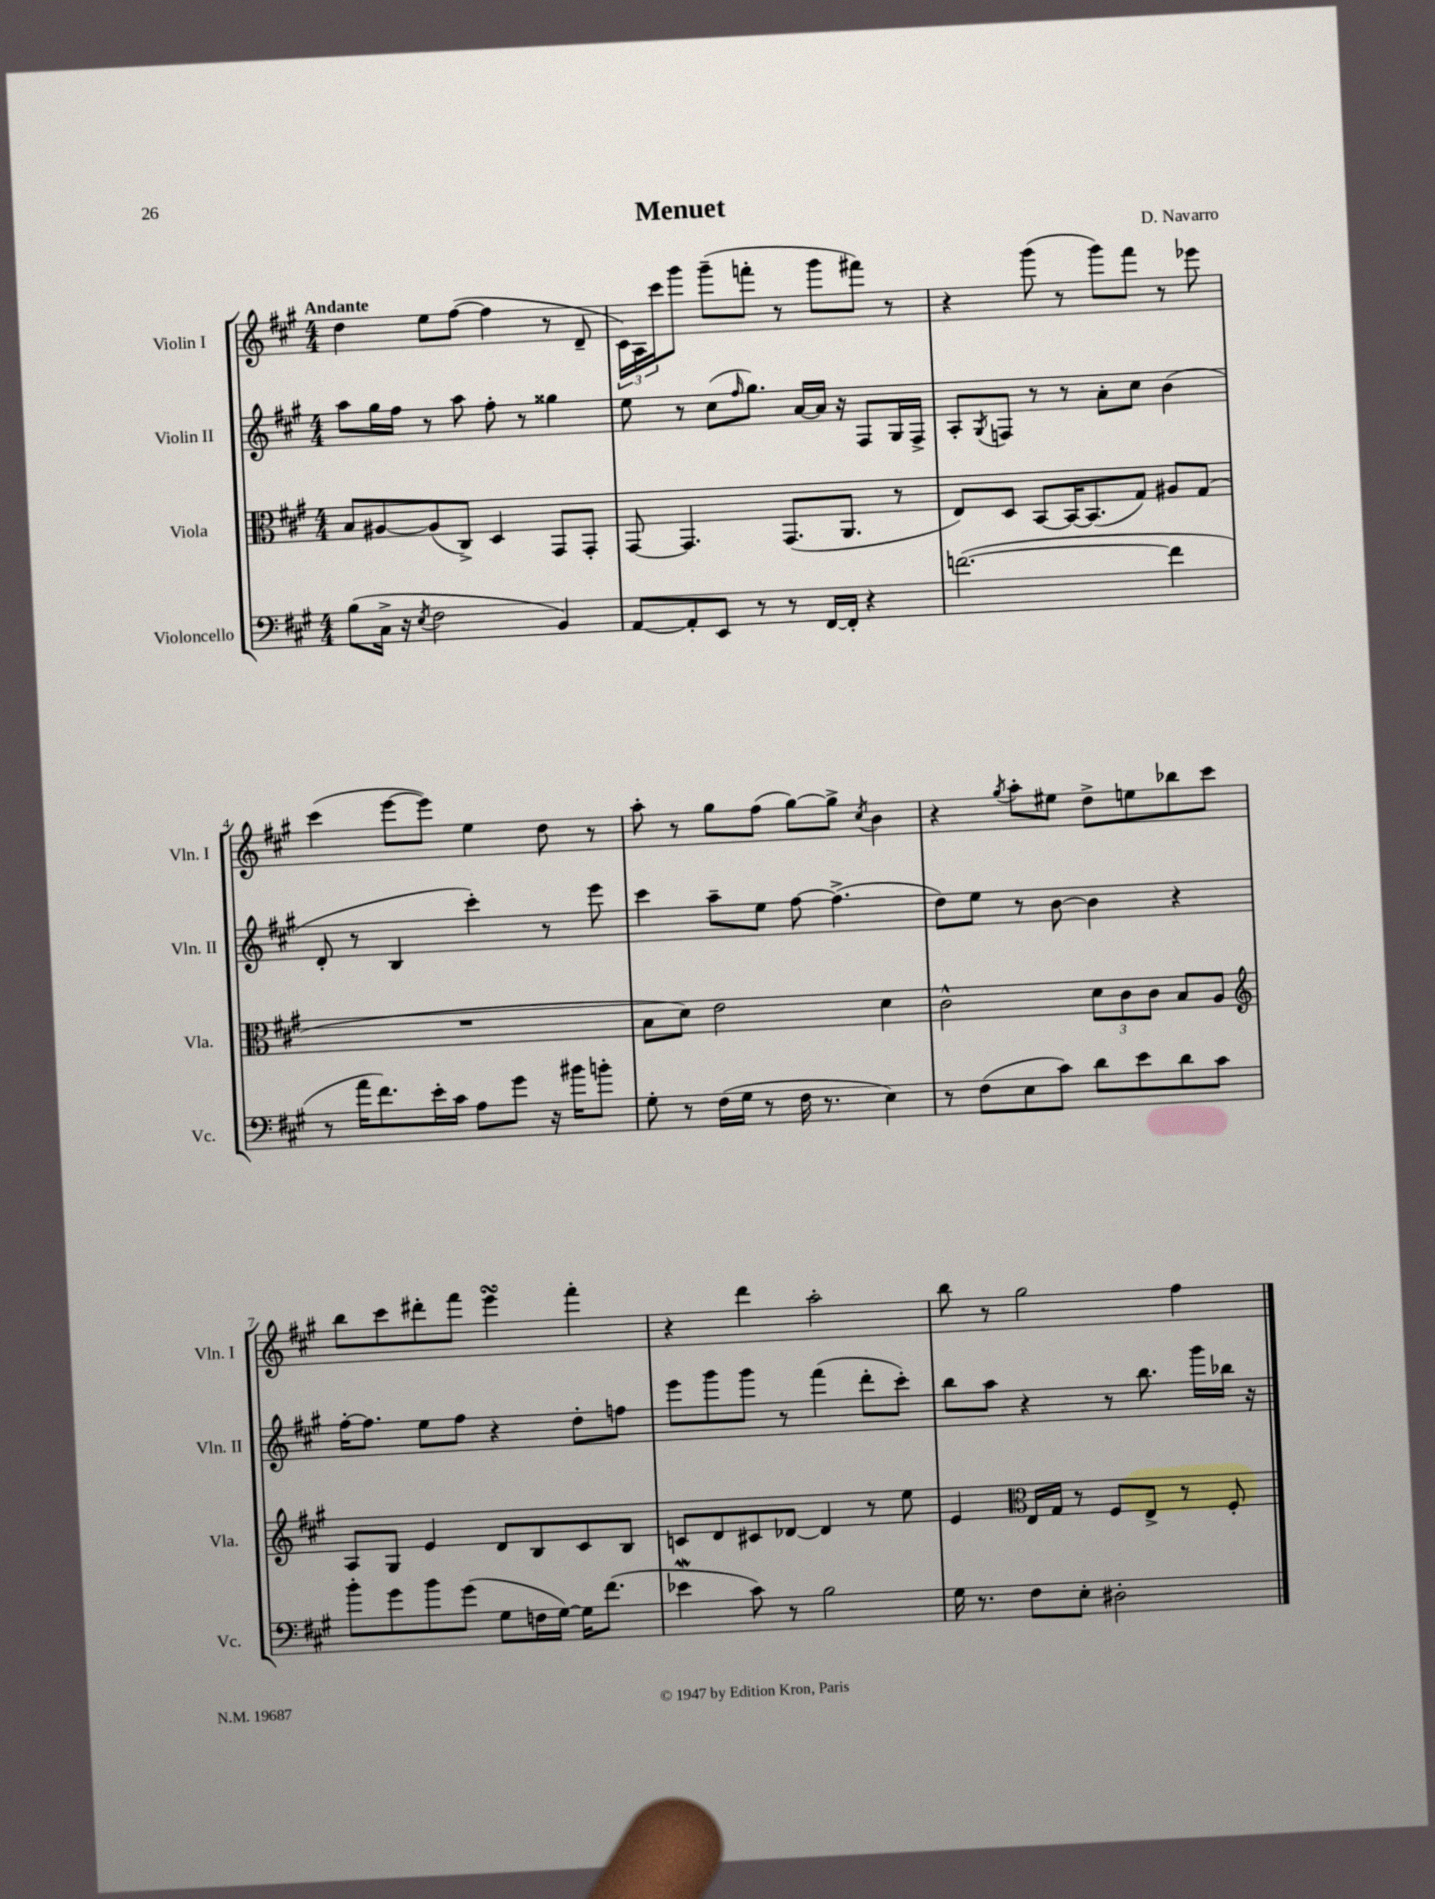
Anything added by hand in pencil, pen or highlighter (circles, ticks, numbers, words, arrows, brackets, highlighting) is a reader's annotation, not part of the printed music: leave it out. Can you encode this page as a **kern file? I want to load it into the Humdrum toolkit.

**kern	**kern	**kern	**kern
*part4	*part3	*part2	*part1
*staff4	*staff3	*staff2	*staff1
*I"Violoncello	*I"Viola	*I"Violin II	*I"Violin I
*I'Vc.	*I'Vla.	*I'Vln. II	*I'Vln. I
*clefF4	*clefC3	*clefG2	*clefG2
*k[f#c#g#]	*k[f#c#g#]	*k[f#c#g#]	*k[f#c#g#]
*M4/4	*M4/4	*M4/4	*M4/4
=1	=1	=1	=1
!	!	!	!LO:TX:a:B:t=Andante
(8B\L	8B/L	8aa\L	4dd\
16C#^\Jk	[8A#X/	16gg#\L	.
16r	.	16ff#\JJ	.
8qE/	.	.	.
2F#\	(8A#/]	8r	8ee\L
.	8C#^/J)	8aa\	([8ff#\J
.	4D/	8ff#'\	4ff#\]
.	.	8r	.
4BB/)	8GG#/L	4gg##X\	8r
.	8GG#'/J	.	8d~/
=2	=2	=2	=2
[8AA/L	[8GG#/	8ee\	24c#\LL)
.	.	.	24A\
.	.	.	24ccc#\J
8AA'/]	4.GG#/]	8r	8ggg#\J
8EE/J	.	(8cc#\L	(8ggg#~\L
.	.	16qqff#/	.
8r	.	8.gg#\J)	8fffn'\J
8r	(8.GG#/L	.	8r
.	.	[16a/LL	.
[16FF#/LL	.	16a/JJ]	8ggg#\L
16FF#'/JJ]	8.AA/J	16r	.
4r	.	8F#/L	8fff#X\J)
.	8r	16G#/L	8r
.	.	16F#^/JJ	.
=3	=3	=3	=3
([2.fn\	8E/L)	8A'/L	4r
.	.	8qG#/	.
.	8D/J	8Fn/J	.
.	[8BB/L	8r	(8ggg#\
.	16BB/K_	8r	8r
.	(8.BB/]	.	.
.	.	8a'\L	8ggg#\L)
.	8G#/J)	8cc#\J	8fff#\J
4f\]	8A#X/L	(4b\	8r
.	(8G#/J	.	8eee-X\
!!LO:LB:g=z
=4	=4	=4	=4
8r	1r	8d'/	(4ccc#\
16a\KL	.	8r	.
8.f#\)	.	.	.
.	.	4B/	[8eee\L
16e'\L	.	.	8eee\J])
16c#\JJ	.	.	.
8A\L	.	4ccc#'\)	4ee\
8g#\J	.	.	.
16r	.	8r	8dd\
16b#X\KL	.	.	.
8bn'\J	.	8eee\	8r
=5	=5	=5	=5
8G#'\	8B\L	4ccc#\	8aa'\
8r	8d\J)	.	8r
(16F#\LL	2e\	8aa~\L	8gg#\L
16G#\JJ	.	.	.
8r	.	8ee\J	(8ff#\J
16F#\	.	[8ff#\	[8gg#\L)
8.r	.	.	.
.	.	(4.ff#^\]	8gg#^\J]
.	.	.	8qcc#/
4E\)	4d\	.	4b\
=6	=6	=6	=6
8r	2c#^^\	8dd\L)	4r
(8F#\L	.	8ee\J	.
.	.	.	8qgg#/
8E\	.	8r	8aa'\L
8c#\J)	.	[8b\	8ee#X\J
8d\L	12d\L	4b\]	8dd^\L
.	12c#\	.	.
8e\	.	.	8een\
.	12c#\J	.	.
8d\	8B/L	4r	8bb-X\
8c#\J	8A/J	.	8ccc#\J
!!LO:LB:g=z
=7	=7	=7	=7
*	*clefG2	*	*
8b'\L	8A/L	[16ff#'\KL	8bb\L
.	.	8.ff#\J]	.
8g#\	8G#/J	.	8ccc#\
8b\	4e/	8ee\L	8ddd#X'\
(8g#\J	.	8ff#\J	8fff#\J
8G#\L	8d/L	4r	4eeesSSS\
16Fn\L	8B/	.	.
[16G#\JJ)	.	.	.
16G#\KL]	8c#/	8dd'\L	4fff#'\
(8.f#\J	.	.	.
.	8B/J	8ffn\J	.
=8	=8	=8	=8
4e-Xw\	8cn/L	8eee\L	4r
.	8d/	8ggg#\	.
8c#\)	8c#X/	8ggg#\J	4ddd\
8r	[8d-X/J	8r	.
2B\	4d-/]	(4fff#\	2aa'\
.	8r	8ddd'\L	.
.	8ee\	8ccc#'\J)	.
=9	=9	=9	=9
16G#\	4e/	8bb\L	8bb\
8.r	.	.	.
.	.	8aa\J	8r
*	*clefC3	*	*
8F#\L	16E/LL	4r	2gg#\
.	16G#/JJ	.	.
8E'\J	8r	.	.
2D#X'\	8F#/L	8r	.
.	8E^/J	8.bb\	.
.	8r	.	4ff#\
.	.	16ggg#\LL	.
.	8F#'/	16bb-X\JJ	.
.	.	16r	.
==	==	==	==
*-	*-	*-	*-
